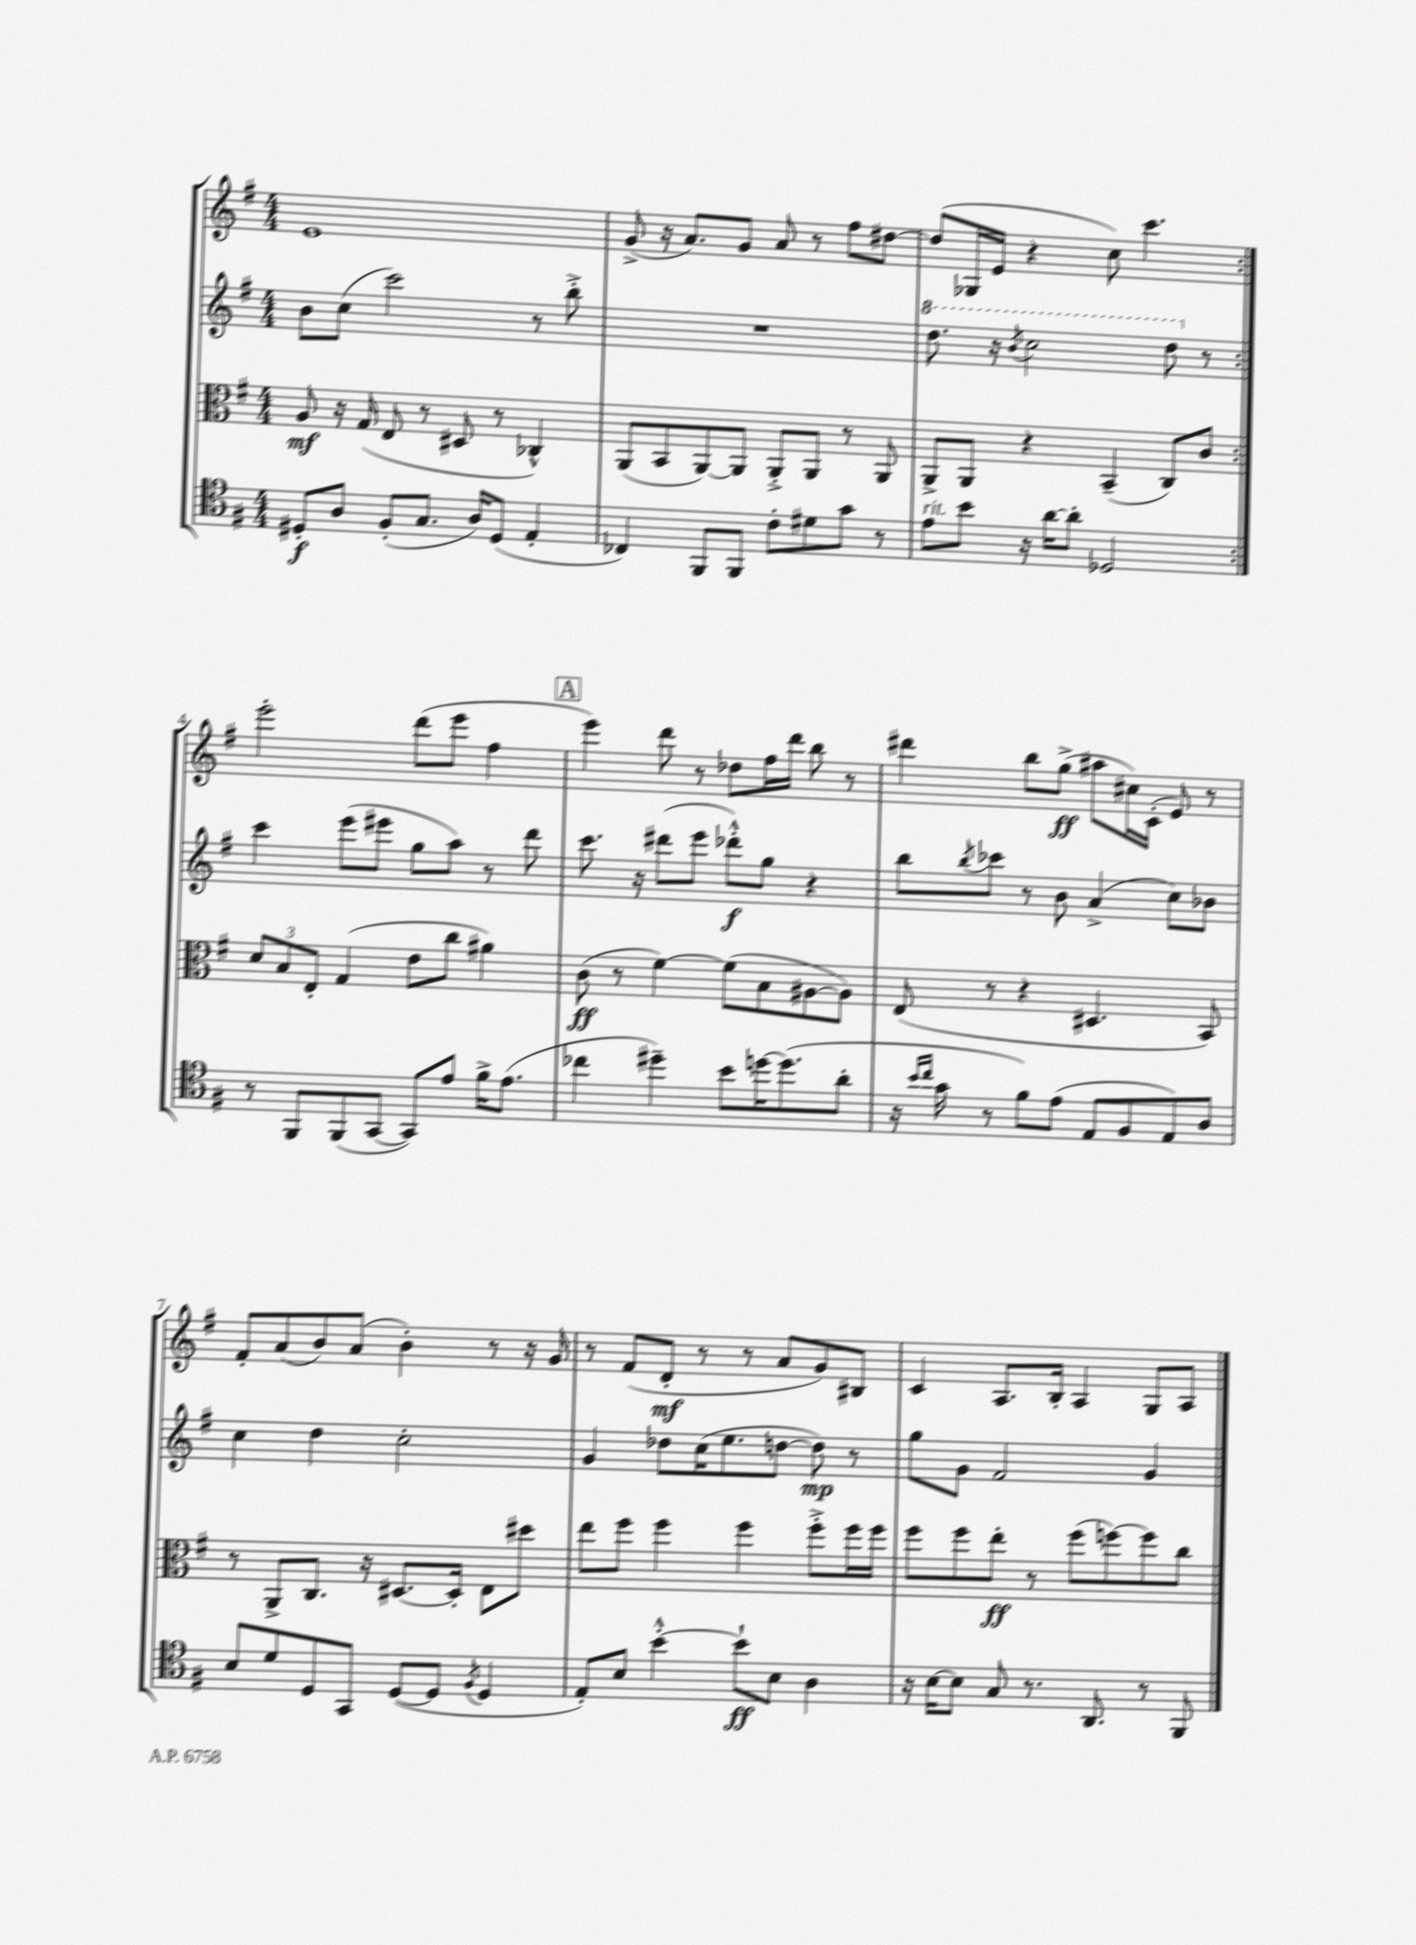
<<
\new StaffGroup <<
\new Staff = "s0" {
    \clef treble \key g \major \numericTimeSignature \time 4/4
    \repeat volta 2 { e'1 |
    g'8->( r16 a'8.) g'8 a'8 r8 fis''8 dis''8~ |
    dis''8( ges16 e'16 r4 c''8) c'''4. | }
    e'''2-. d'''8( e'''8 fis''4 |
    \mark \markup { \box "A" } e'''4) d'''8 r8 des''8 fis''16 d'''16 b''8 r8 |
    dis'''4 b''8 g''8->\ff( ais''8 cis''16) c'16-.( e'8) r8 |
    fis'8-. a'8( b'8) a'8( b'4-.) r8 r16 g'16 |
    r8 fis'8( d'8-.\mf r8 r8 a'8 g'8) bis8 |
    c'4 a8. b16-. a4 g8 a8 \bar "|." |
}
\new Staff = "s1" {
    \clef treble \key g \major \numericTimeSignature \time 4/4
    \repeat volta 2 { b'8 c''8( c'''2) r8 b''8-.-> |
    R1 |
    \ottava #1 d'''8. r16 \acciaccatura { b''8 } c'''2 d'''8 \ottava #0 r8 | }
    c'''4 e'''8( eis'''8 g''8 a''8) r8 d'''8 |
    \mark \markup { \box "A" } c'''8. r16 dis'''8( e'''8 des'''8-.-^\f) g''8 r4 |
    b''8 \acciaccatura { b''8 } ces'''8 r8 b'8 a'4->( c''8) bes'8 |
    c''4 d''4 c''2-. |
    g'4 des''8 c''16( e''8. d''8~ d''8\mp) r8 |
    g''8 g'8 fis'2 g'4 \bar "|." |
}
\new Staff = "s2" {
    \clef alto \key g \major \numericTimeSignature \time 4/4
    \repeat volta 2 { a8\mf r16 g16( e8 r8 dis8 r8 ces4-^) |
    a,8( b,8 a,8~) a,8 a,8-.-> a,8 r8 a,8 |
    a,8-> a,8 r4 b,4--( c8) c'8 | }
    \tuplet 3/2 { d'8 b8 e8-. } g4( e'8 c''8 ais'4) |
    \mark \markup { \box "A" } c'8\ff( r8 fis'4~) fis'8( b8 ais8~ ais8) |
    e8( r8 r4 dis4. b,8) |
    r8 a,8-> c8. r16 dis8.~ dis16-. e8 dis''8 |
    e''8 fis''8 fis''4 fis''4 fis''8-.-> fis''16 fis''16 |
    fis''8 fis''8 e''8-.\ff r8 fis''8( f''8~) f''8 c''8 \bar "|." |
}
\new Staff = "s3" {
    \clef tenor \key g \major \numericTimeSignature \time 4/4
    \repeat volta 2 { dis8-.\f a8 fis8-.( g8. a16) dis8( e4-. |
    ces4) fis,8 fis,8 c'8-. dis'8 g'8 r8 |
    e'8^\markup { \italic "rit." } b'8 r16 a'16~ a'8-. des2 | }
    r8 fis,8 fis,8( g,8~ g,8) e'8 fis'16-> e'8.( |
    \mark \markup { \box "A" } ces''4 dis''4--) b'8 d''16~ d''8.( a'8-. |
    r16 \grace { b'16 c''16 } g'16 r8 fis'8) e'8( e8 fis8 e8) a8 |
    b8 d'8 d8 g,8 d8~( d8 \acciaccatura { fis8 } d4 |
    e8-.) b8 b'4~-.-^ b'8-!\ff b8 a4 |
    r16 b16~ b8 g8 r8. a,8. r8 fis,8 \bar "|." |
}
>>
>>
